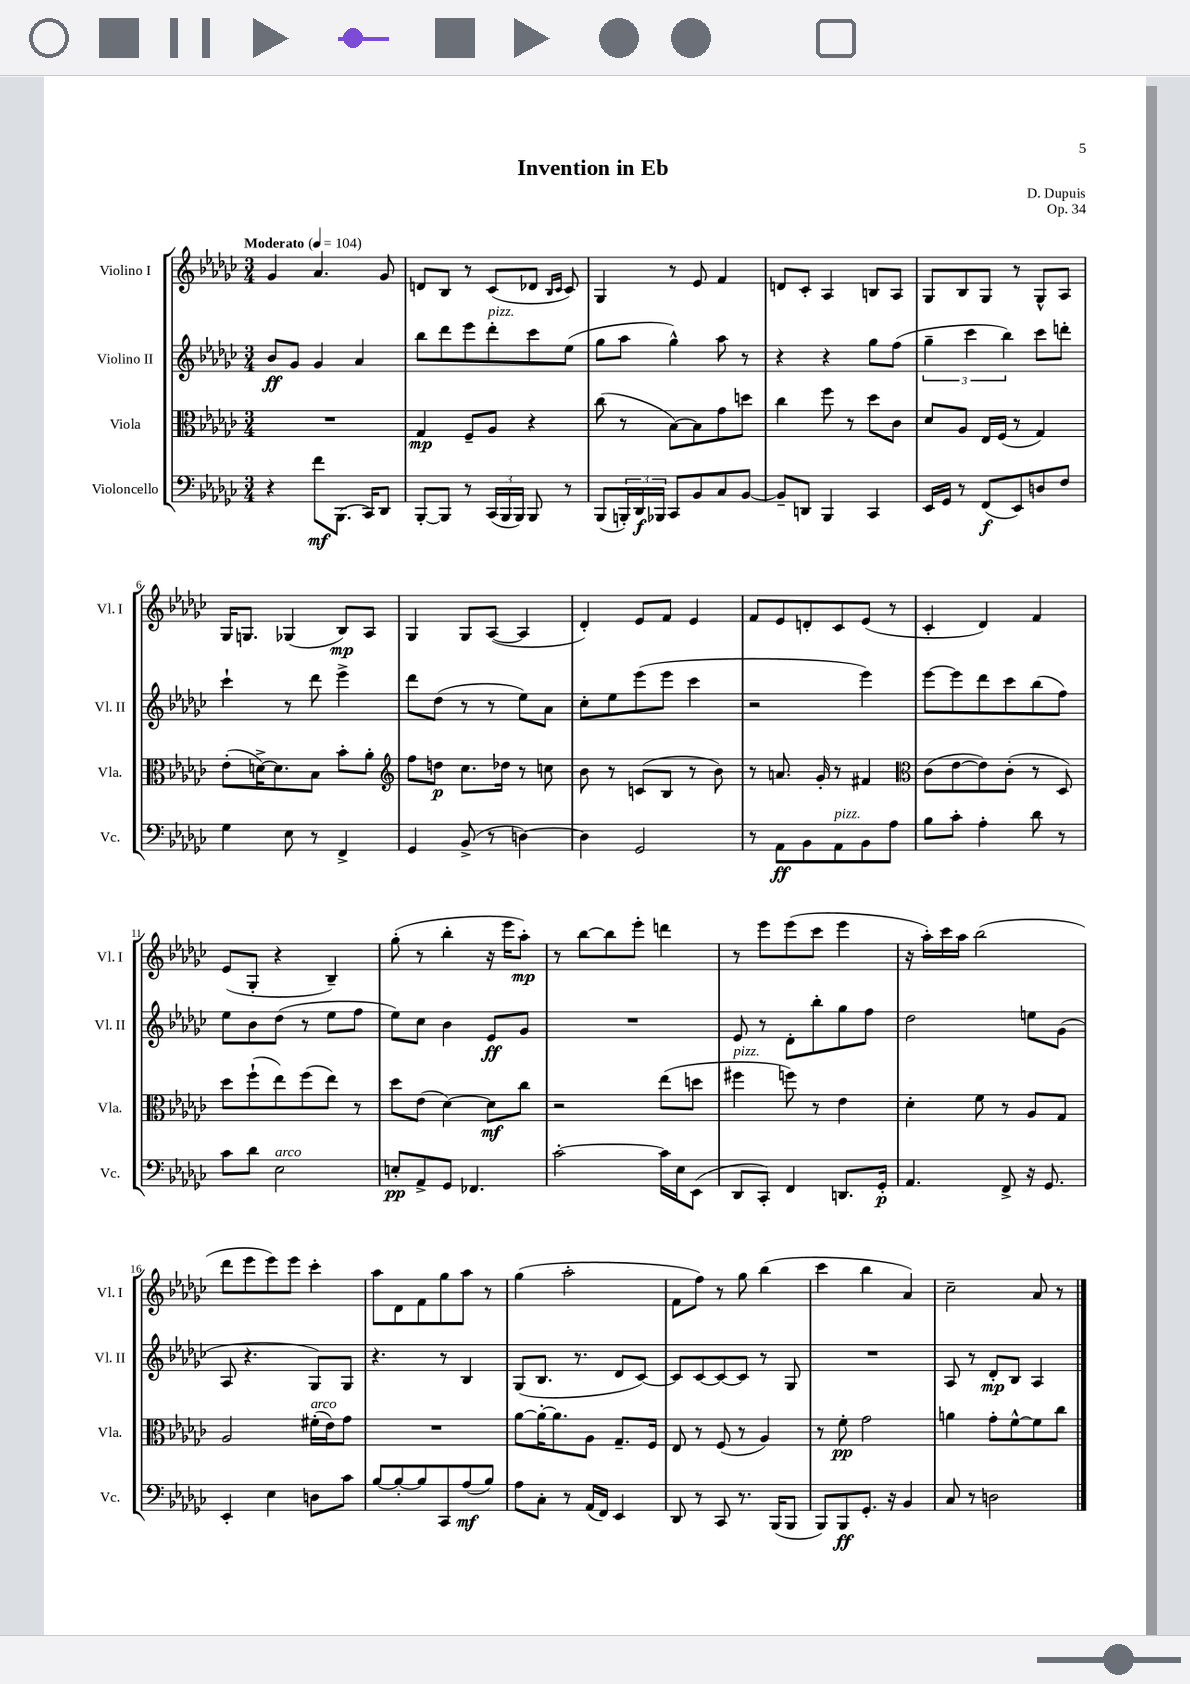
\header { title = "Invention in Eb" composer = "D. Dupuis" opus = "Op. 34" }
<<
\new StaffGroup <<
\new Staff = "s0" \with { instrumentName = "Violino I" shortInstrumentName = "Vl. I" } {
    \clef treble \key ges \major \numericTimeSignature \time 3/4 \tempo "Moderato" 4 = 104
    ges'4 aes'4. ges'8 |
    d'8 bes8 r8 ces'8( des'8 \grace { bes16 ces'16 } ces'8) |
    ges4 r8 ees'8 f'4 |
    d'8 ces'8-. aes4 b8 aes8 |
    ges8 bes8 ges8 r8 ges8-^ aes8 |
    ges16 g8. ges4( bes8\mp) aes8 |
    ges4 ges8 aes8~( aes4 |
    des'4-.) ees'8 f'8 ees'4 |
    f'8 ees'8 d'8-. ces'8 ees'8( r8 |
    ces'4-. des'4) f'4 |
    ees'8( ges8-. r4 bes4--) |
    ges''8-.( r8 bes''4-. r16 ees'''16 aes''8-.\mp) |
    r8 bes''8~ bes''8 ees'''8-. d'''4 |
    r8 ees'''8 ees'''8( ces'''8 ees'''4 |
    r16 aes''16-.) ces'''16 aes''16 bes''2( |
    des'''8 ees'''8 ees'''8) ees'''8 ces'''4-. |
    aes''8 des'8 f'8 ges''8 aes''8 r8 |
    ges''4( aes''2-. |
    f'8 f''8) r8 ges''8 bes''4( |
    ces'''4 bes''4 aes'4) |
    ces''2-- aes'8 r8 \bar "|." |
}
\new Staff = "s1" \with { instrumentName = "Violino II" shortInstrumentName = "Vl. II" } {
    \clef treble \key ges \major \numericTimeSignature \time 3/4
    bes'8\ff ges'8 ges'4 aes'4 |
    bes''8 des'''8 ees'''8 des'''8-.^\markup { \italic "pizz." } ces'''8 ees''8( |
    ges''8 aes''8 ges''4-^) aes''8 r8 |
    r4 r4 ges''8 f''8( |
    \tuplet 3/2 { ges''4-- ces'''4 bes''4) } ces'''8 d'''8-. |
    ces'''4-! r8 des'''8 ees'''4-> |
    des'''8 des''8( r8 r8 ees''8) aes'8 |
    ces''8-. ees''8 ees'''8( ees'''8 ces'''4 |
    r2 ees'''4) |
    ees'''8~ ees'''8 des'''8 ces'''8 bes''8( f''8) |
    ees''8 bes'8 des''8( r8 ees''8 f''8 |
    ees''8) ces''8 bes'4 ees'8\ff ges'8 |
    R2. |
    ees'8 r8 des'8-. bes''8-. ges''8 f''8 |
    des''2 e''8 ges'8( |
    aes8 r4. ges8) ges8 |
    r4. r8 bes4 |
    ges8( bes8. r8. des'8 ces'8~) |
    ces'8 ces'8~ ces'8~ ces'8 r8 ges8 |
    R2. |
    aes8 r8 des'8-.\mp bes8 aes4 \bar "|." |
}
\new Staff = "s2" \with { instrumentName = "Viola" shortInstrumentName = "Vla." } {
    \clef alto \key ges \major \numericTimeSignature \time 3/4
    R2. |
    ges4\mp f8-- aes8 r4 |
    ces''8( r8 bes8~) bes8 ges'8 d''8 |
    ces''4 f''8 r8 des''8 ces'8 |
    des'8 aes8 ees16 f16( r8 ges4) |
    ees'8-.( d'16~->) d'8. bes8 bes'8-. aes'8-. |
    \clef treble f''8 d''8\p ces''8. des''16 r8 c''8 |
    bes'8 r8 c'8( bes8 r8 bes'8) |
    r8 a'8. ges'16-. r8 fis'4 |
    \clef alto ces'8( ees'8~ ees'8) ces'8-.( r8 des8) |
    des''8 f''8-!( ees''8) f''8( ees''8) r8 |
    des''8 ees'8( des'4~) des'8\mf ces''8 |
    r2 ees''8( d''8 |
    fis''4^\markup { \italic "pizz." } f''8) r8 ees'4 |
    des'4-. f'8 r8 aes8 ges8 |
    aes2 fis'16-.^\markup { \italic "arco" }( ees'16) ges'8 |
    R2. |
    aes'8~ aes'16~-. aes'8. aes8 ges8.-- f16 |
    ees8 r8 f8( r8 aes4) |
    r8 f'8-.\pp ges'2 |
    a'4 ges'8-. f'8~-^ f'8 ces''8 \bar "|." |
}
\new Staff = "s3" \with { instrumentName = "Violoncello" shortInstrumentName = "Vc." } {
    \clef bass \key ges \major \numericTimeSignature \time 3/4
    r4 f'8\mf bes,,8.( ces,16) des,8 |
    bes,,8~-. bes,,8 r8 \tuplet 3/2 { ces,16( bes,,16 bes,,16) } bes,,8 r8 |
    bes,,8( \tuplet 3/2 { b,,16-.) des,16\f bes,,16 } ces,8 bes,8 ces8 bes,8~ |
    bes,8-- d,8 bes,,4 ces,4 |
    ees,16 ges,16 r8 f,8\f( ees,8) d8 f8 |
    ges4 ees8 r8 f,4-> |
    ges,4 bes,8->( r8 d4~) |
    d4 ges,2 |
    r8 aes,8\ff bes,8 aes,8^\markup { \italic "pizz." } bes,8 aes8 |
    bes8 ces'8-. aes4-. des'8 r8 |
    ces'8 des'8 ees2^\markup { \italic "arco" } |
    e8-.\pp aes,8-> ges,8 fes,4. |
    ces'2~-. ces'16 ees16 ees,8( |
    des,8 ces,8-.) f,4 d,8. ges,16-.\p |
    aes,4. f,8-> r16 ges,8. |
    ees,4-. ees4 d8 ces'8 |
    bes8~ bes8~-. bes8 ces,8 aes8\mf( bes8) |
    aes8 ces8-. r8 aes,16( f,16) ees,4 |
    des,8 r8 ces,8 r8. bes,,16( bes,,8 |
    bes,,8) bes,,8\ff ges,8.-. r16 bes,4 |
    ces8 r8 d2 \bar "|." |
}
>>
>>
